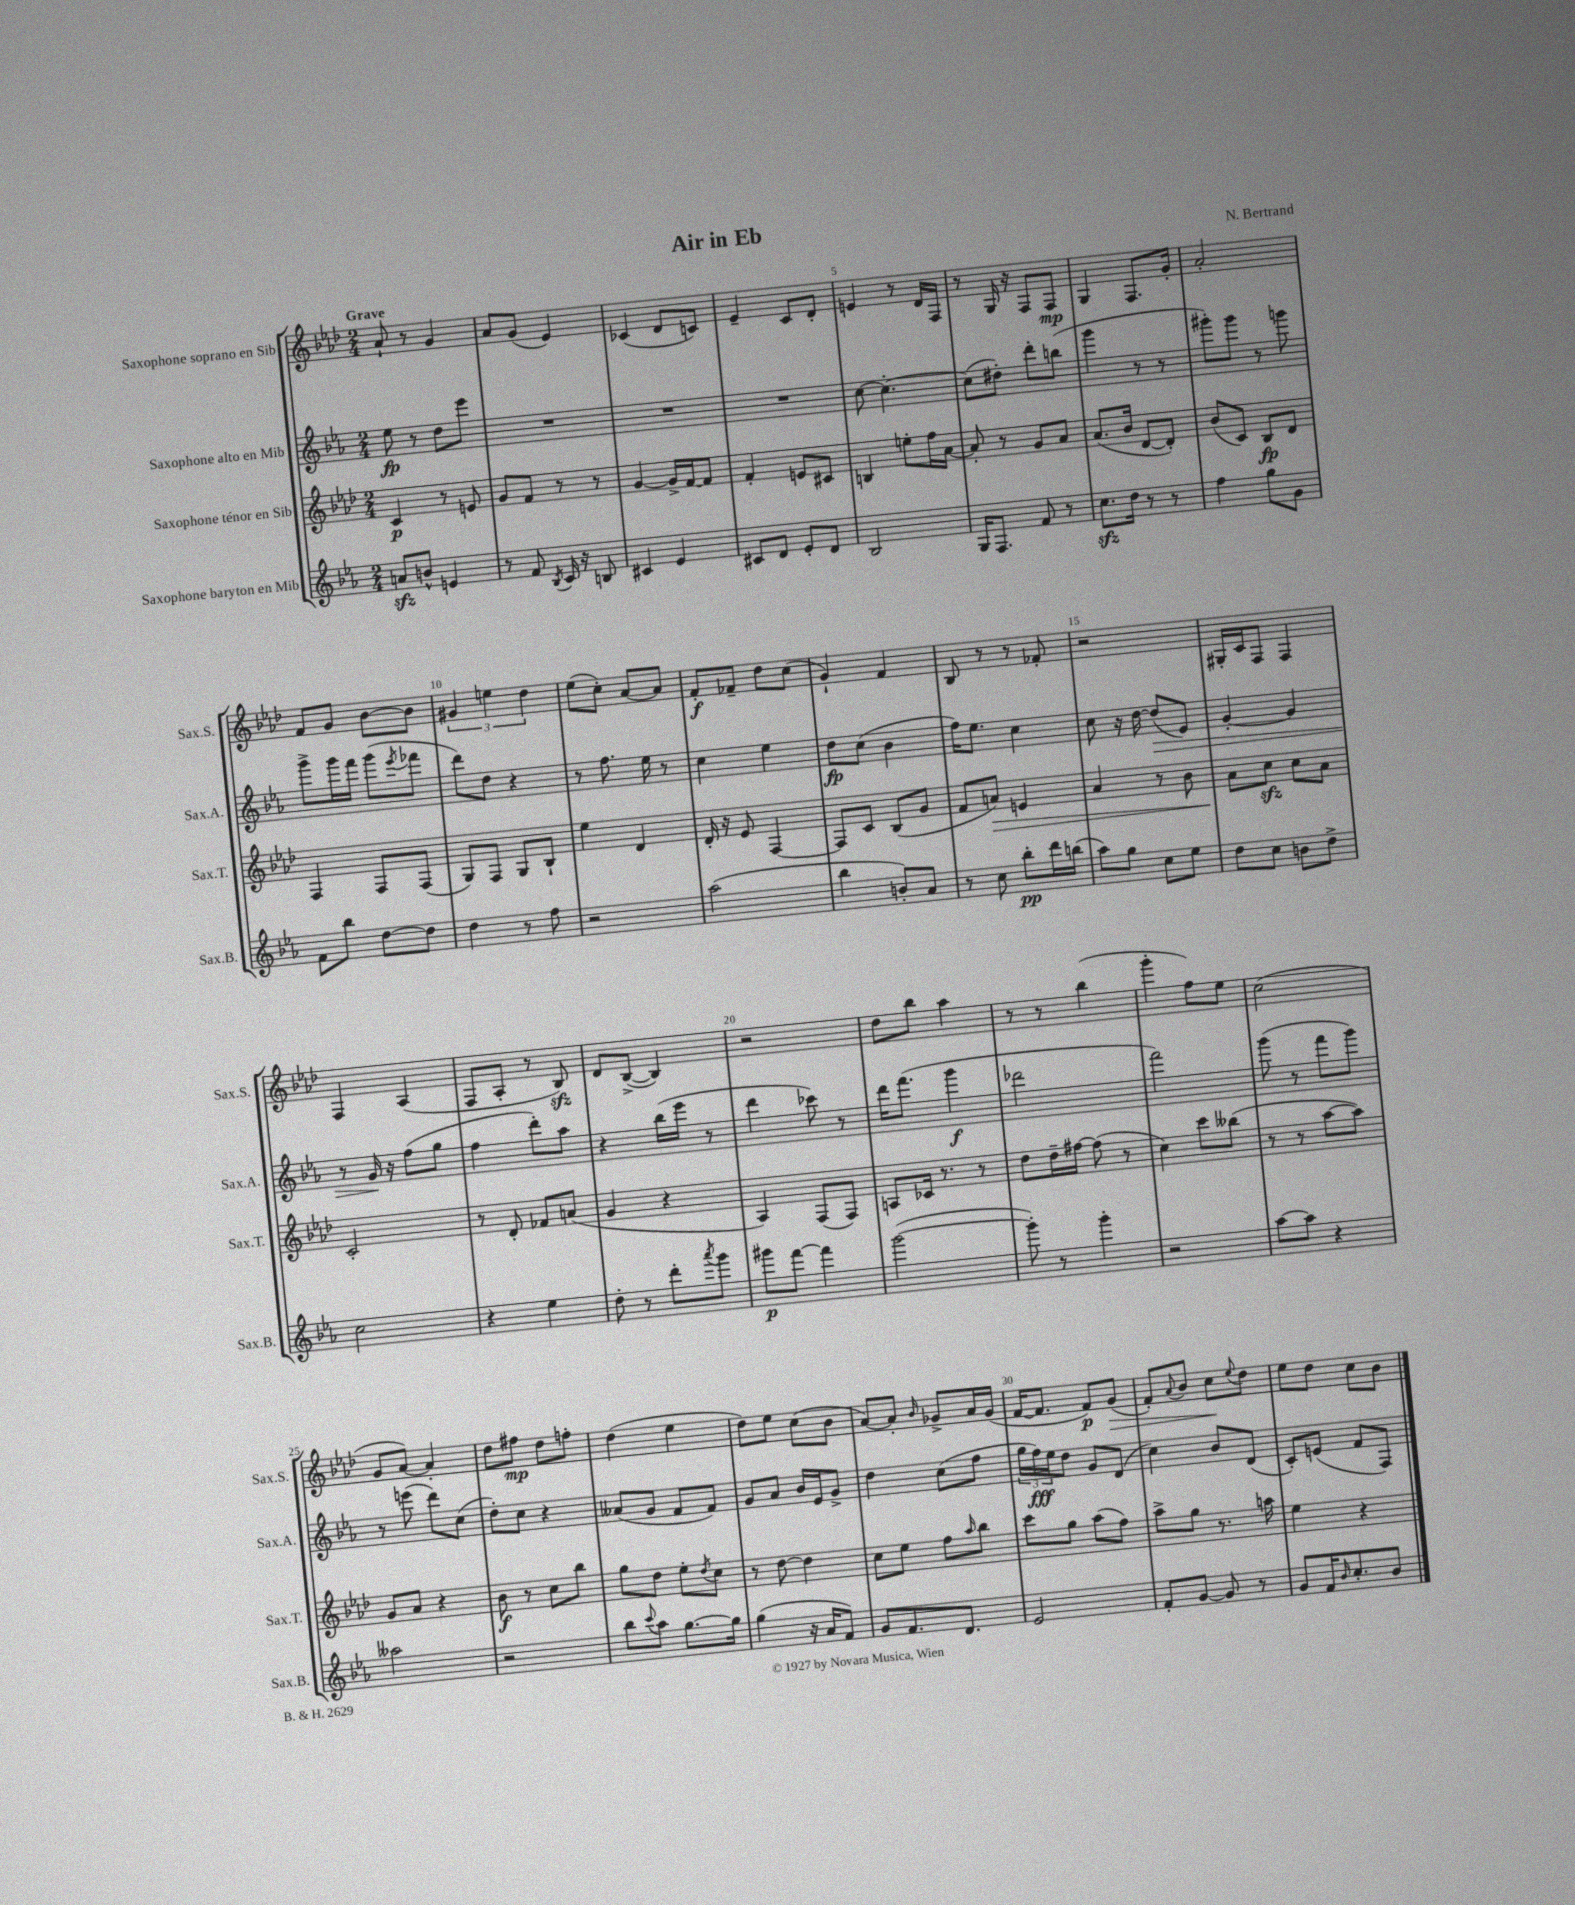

**kern	**dynam	**kern	**dynam	**kern	**dynam	**kern	**dynam
*part4	*part4	*part3	*part3	*part2	*part2	*part1	*part1
*staff4	*staff4	*staff3	*staff3	*staff2	*staff2	*staff1	*staff1
*I"Saxophone baryton en Mib	*	*I"Saxophone ténor en Sib	*	*I"Saxophone alto en Mib	*	*I"Saxophone soprano en Sib	*
*I'Sax.B.	*	*I'Sax.T.	*	*I'Sax.A.	*	*I'Sax.S.	*
*clefG2	*	*clefG2	*	*clefG2	*	*clefG2	*
*k[b-e-a-]	*	*k[b-e-a-d-]	*	*k[b-e-a-]	*	*k[b-e-a-d-]	*
*M2/4	*	*M2/4	*	*M2/4	*	*M2/4	*
=1	=1	=1	=1	=1	=1	=1	=1
!	!	!	!	!	!	!LO:TX:a:B:t=Grave	!
8anzz/L	.	4c/	p	8ee-\	fp	8a-`/	.
8bn^^/J	.	.	.	8r	.	8r	.
4en/	.	8r	.	8dd\L	.	4g/	.
.	.	8en/	.	8eee-\J	.	.	.
=2	=2	=2	=2	=2	=2	=2	=2
8r	.	8g/L	.	2r	.	8a-/L	.
8f/	.	8f/J	.	.	.	(8g/J	.
8qB-/	.	.	.	.	.	.	.
16c/	.	8r	.	.	.	4e-/)	.
16r	.	.	.	.	.	.	.
8Bn/	.	8r	.	.	.	.	.
=3	=3	=3	=3	=3	=3	=3	=3
4c#X/	.	[4g/	.	2r	.	(4c-X/	.
4e-/	.	16g^/LL]	.	.	.	8d-/L	.
.	.	[16f/J	.	.	.	.	.
.	.	8f/J]	.	.	.	8cn/J)	.
=4	=4	=4	=4	=4	=4	=4	=4
8c#X/L	.	4f'/	.	2r	.	4e-~/	.
8d/J	.	.	.	.	.	.	.
8e-'/L	.	8en/L	.	.	.	8c/L	.
8d/J	.	8c#X/J	.	.	.	8d-'/J	.
=5	=5	=5	=5	=5	=5	=5	=5
2B-/	.	4Bn/	.	[8cc\	.	4en/	.
.	.	.	.	4.cc'\_	.	.	.
.	.	8een'\L	.	.	.	8r	.
.	.	16ff\L	.	.	.	16d-/LL	.
.	.	[16a-\JJ	.	.	.	16F/JJ	.
=6	=6	=6	=6	=6	=6	=6	=6
16G/KL	.	8a-'/]	.	(8cc\L]	.	8r	.
8.F/J	.	.	.	.	.	.	.
.	.	8r	.	8dd#X'\J)	.	16G/	.
.	.	.	.	.	.	16r	.
8f/	.	8g/L	.	8ddd'\L	.	8F/L	.
8r	.	8a-/J	.	(8bbn\J	.	8F/J	mp
=7	=7	=7	=7	=7	=7	=7	=7
8.cczz\L	.	(8.a-/L	.	4ggg\	.	4G/	.
16dd\Jk	.	16b-/Jk	.	.	.	.	.
8r	.	[8d-/L	.	8r	.	8.F/L	.
8r	.	8d-'/J])	.	8r	.	.	.
.	.	.	.	.	.	16g'/Jk	.
=8	=8	=8	=8	=8	=8	=8	=8
4ff\	.	(8b-/L	.	8ggg#X'\L)	.	2a-'/	.
.	.	8c/J)	.	8ggg#\J	.	.	.
8gg\L	.	8B-/L	fp	8r	.	.	.
8g\J	.	8d-/J	.	8gggn\	.	.	.
!!LO:LB:g=z
=9	=9	=9	=9	=9	=9	=9	=9
8f\L	.	4F/	.	8ggg^\L	.	8f/L	.
8bb-\J	.	.	.	16ggg\L	.	8g/J	.
.	.	.	.	16fff\JJ	.	.	.
[8dd\L	.	8F/L	.	(8ggg\L	.	[8b-\L	.
.	.	.	.	8qeee-/	.	.	.
8dd\J]	.	(8F/J	.	8fff-X\J	.	8b-\J]	.
=10	=10	=10	=10	=10	=10	=10	=10
4dd\	.	8G/L)	.	8ddd\L)	.	6g#X/	.
.	.	8F/J	.	8dd\J	.	.	.
.	.	.	.	.	.	6een\	.
8r	.	8G/L	.	4r	.	.	.
.	.	.	.	.	.	6dd-\	.
8ff\	.	8B-`/J	.	.	.	.	.
=11	=11	=11	=11	=11	=11	=11	=11
2r	.	4ee-\	.	8r	.	(8ee-\L	.
.	.	.	.	8.ff\	.	8cc'\J)	.
.	.	4d-/	.	.	.	[8a-/L	.
.	.	.	.	16ee-\	.	.	.
.	.	.	.	8r	.	8a-/J]	.
=12	=12	=12	=12	=12	=12	=12	=12
(2aa-\	.	16d-'/	.	4cc\	.	8f'/L	f
.	.	16r	.	.	.	.	.
.	.	8e-/	.	.	.	8f-X~/J	.
.	.	[4F/	.	4ee-\	.	8dd-\L	.
.	.	.	.	.	.	(8cc\J	.
=13	=13	=13	=13	=13	=13	=13	=13
4bb-\	.	8F/L]	.	8dd\L	fp	4g`/)	.
.	.	8c/J	.	(8cc\J	.	.	.
8bn'/L)	.	(8B-/L	.	4b-\	.	4f/	.
8a-/J	.	8g/J	.	.	.	.	.
=14	=14	=14	=14	=14	=14	=14	=14
8r	.	8f/L	.	16ff\KL)	.	8B-/	.
.	.	.	.	8.ee-\J	.	.	.
!	!	!	!LO:HP:b	!	!	!	!
8cc\	.	8an/J)	>	.	.	8r	.
8bb-'\L	pp	4en/	.	4cc\	.	8r	.
16ddd\L	.	.	.	.	.	8f-X'/	.
(16bbn\JJ	.	.	.	.	.	.	.
=15	=15	=15	=15	=15	=15	=15	=15
8aa-\L)	.	4a-/	.	8cc\	.	2r	.
8gg\J	.	.	.	16r	.	.	.
.	.	.	.	[16dd\	.	.	.
!	!	!	!	!	!LO:HP:b	!	!
8cc\L	.	8r	.	(8dd/L]	>	.	.
8ee-\J	.	8b-\	.	8e-/J)	.	.	.
=16	=16	=16	=16	=16	=16	=16	=16
8dd\L	.	8a-\L	.	[4g'/	.	16G#X'/LL	.
.	.	.	.	.	.	16c/J	.
8cc\J	.	8cczz\J	]	.	.	8F/J	.
8bn\L	.	8cc\L	.	4g/]	.	4F/	.
8dd^\J	.	8a-\J	.	.	.	.	.
!!LO:LB:g=z
=17	=17	=17	=17	=17	=17	=17	=17
2cc\	.	2c'/	.	8r	.	4F/	.
.	.	.	.	16g/	.	.	.
.	.	.	.	16r	]	.	.
.	.	.	.	(8ff\L	.	(4A-/	.
.	.	.	.	8gg\J	.	.	.
=18	=18	=18	=18	=18	=18	=18	=18
4r	.	8r	.	4ff\	.	8F/L	.
.	.	8d-'/	.	.	.	8A-'/J	.
4ee-\	.	8f-X/L	.	8ddd'\L)	.	8r	.
.	.	(8an/J	.	8aa-\J	.	8B-zz/)	.
=19	=19	=19	=19	=19	=19	=19	=19
8dd'\	.	4g/	.	4r	.	8d-/L	.
8r	.	.	.	.	.	([8B-^/J	.
8ddd'\L	.	4r	.	(16bb-\LL	.	4B-/])	.
.	.	.	.	16eee-\JJ	.	.	.
8qaaa-/	.	.	.	.	.	.	.
8ggg\J	.	.	.	8r	.	.	.
=20	=20	=20	=20	=20	=20	=20	=20
8ggg#X\L	p	4A-/)	.	4ddd\	.	2r	.
[8fff\J	.	.	.	.	.	.	.
4fff\]	.	(8F/L	.	8ccc-X\)	.	.	.
.	.	8F/J)	.	8r	.	.	.
=21	=21	=21	=21	=21	=21	=21	=21
([2ggg\	.	8An/L	.	16ddd\KL	.	8dd-\L	.
.	.	.	.	(8.fff\J	.	.	.
.	.	16c-X/Jk	.	.	.	8bb-\J	.
.	.	8.r	.	.	.	.	.
.	.	.	.	4ggg\	f	4aa-\	.
.	.	8r	.	.	.	.	.
=22	=22	=22	=22	=22	=22	=22	=22
8ggg'\])	.	8dd-\L	.	2ddd-X\	.	8r	.
8r	.	16dd-~\L	.	.	.	8r	.
.	.	[16ff#X\JJ	.	.	.	.	.
4ggg'\	.	(8ff#\]	.	.	.	(4bb-\	.
.	.	8r	.	.	.	.	.
=23	=23	=23	=23	=23	=23	=23	=23
2r	.	4cc\)	.	2fff\)	.	4ggg'\	.
.	.	8ccc\L	.	.	.	8ff\L)	.
.	.	(8bb--X\J	.	.	.	8ee-\J	.
=24	=24	=24	=24	=24	=24	=24	=24
[8aa-\L	.	8r	.	(8ggg\	.	(2cc\	.
8aa-\J]	.	8r	.	8r	.	.	.
4r	.	[8aa-\L	.	8fff\L	.	.	.
.	.	8aa-\J])	.	8ggg\J)	.	.	.
!!LO:LB:g=z
=25	=25	=25	=25	=25	=25	=25	=25
2aa--X\	.	8g/L	.	8r	.	8g/L	.
.	.	8a-/J	.	(8eeen\	.	[8a-/J)	.
.	.	4r	.	8ddd\L)	.	4a-'/]	.
.	.	.	.	(8cc\J	.	.	.
=26	=26	=26	=26	=26	=26	=26	=26
2r	.	8b-\	f	8dd'\L)	.	8dd-\L	.
.	.	8r	.	8cc\J	.	8ff#X\J	mp
.	.	8cc\L	.	4r	.	8dd-\L	.
.	.	8bb-\J	.	.	.	8ffn'\J	.
=27	=27	=27	=27	=27	=27	=27	=27
8bb-\L	.	8gg\L	.	(8a--X/L	.	(4dd-\	.
8qqccc/	.	.	.	.	.	.	.
8aa-\J	.	8dd-\J	.	8g/J	.	.	.
[8.gg\L	.	8ee-'\L	.	8f/L	.	4ee-\	.
.	.	8qdd-/	.	.	.	.	.
.	.	8cc\J	.	8f/J)	.	.	.
16gg\Jk]	.	.	.	.	.	.	.
=28	=28	=28	=28	=28	=28	=28	=28
(4gg\	.	8r	.	8g/L	.	8dd-\L)	.
.	.	[8dd-\	.	8a-/J	.	8ee-\J	.
16r	.	4dd-\]	.	16b-/LL	.	(8cc\L	.
16a-/KL	.	.	.	16e-/J	.	.	.
8f/J)	.	.	.	8g^/J	.	8b-\J	.
=29	=29	=29	=29	=29	=29	=29	=29
8g/L	.	8cc\L	.	4dd\	.	[8a-/L)	.
8.f/	.	8ee-\J	.	.	.	8a-'/J]	.
.	.	.	.	.	.	16qqb-/	.
.	.	8ff\L	.	(8cc\L	.	8g-X^/L	.
8.d/J	.	.	.	.	.	.	.
.	.	16qqaa-/	.	.	.	.	.
.	.	8bb-\J	.	8ff\J	.	16a-/L	.
.	.	.	.	.	.	(16g-/JJ	.
=30	=30	=30	=30	=30	=30	=30	=30
2e-/	.	8ccc\L	.	24gg\LL	.	[16f/KL	.
.	.	.	.	24ff\)	fff	.	.
.	.	.	.	.	.	8.f/J]	.
.	.	.	.	24ee-\J	.	.	.
.	.	8gg\J	.	8dd\J	.	.	.
.	.	(8aa-\L	.	8g/L	.	8f/L)	p
!	!	!	!	!	!	!	!LO:HP:b
.	.	8ff\J)	.	(8d/J	.	(8g/J	>
=31	=31	=31	=31	=31	=31	=31	=31
8f'/L	.	8aa-^\L	.	4cc\)	.	8f'/L)	.
.	.	.	.	.	.	8qqa-/	.
[8g/J	.	8gg\J	.	.	.	8b-/J	.
8g/]	.	8.r	.	8b-/L	.	8cc\L	.
.	.	.	.	.	.	8qqee-/	.
8r	.	.	.	(8d/J	.	8dd-\J	]
.	.	16aan\	.	.	.	.	.
=32	=32	=32	=32	=32	=32	=32	=32
8g/L	.	4ee-\	.	8c'/L)	.	8ee-\L	.
16f/K	.	.	.	(8en/J	.	8dd-\J	.
16qqb-/	.	.	.	.	.	.	.
8.cc'/	.	.	.	.	.	.	.
.	.	4r	.	8f/L	.	8cc\L	.
8b-/J	.	.	.	8F/J)	.	8b-\J	.
==	==	==	==	==	==	==	==
*-	*-	*-	*-	*-	*-	*-	*-
